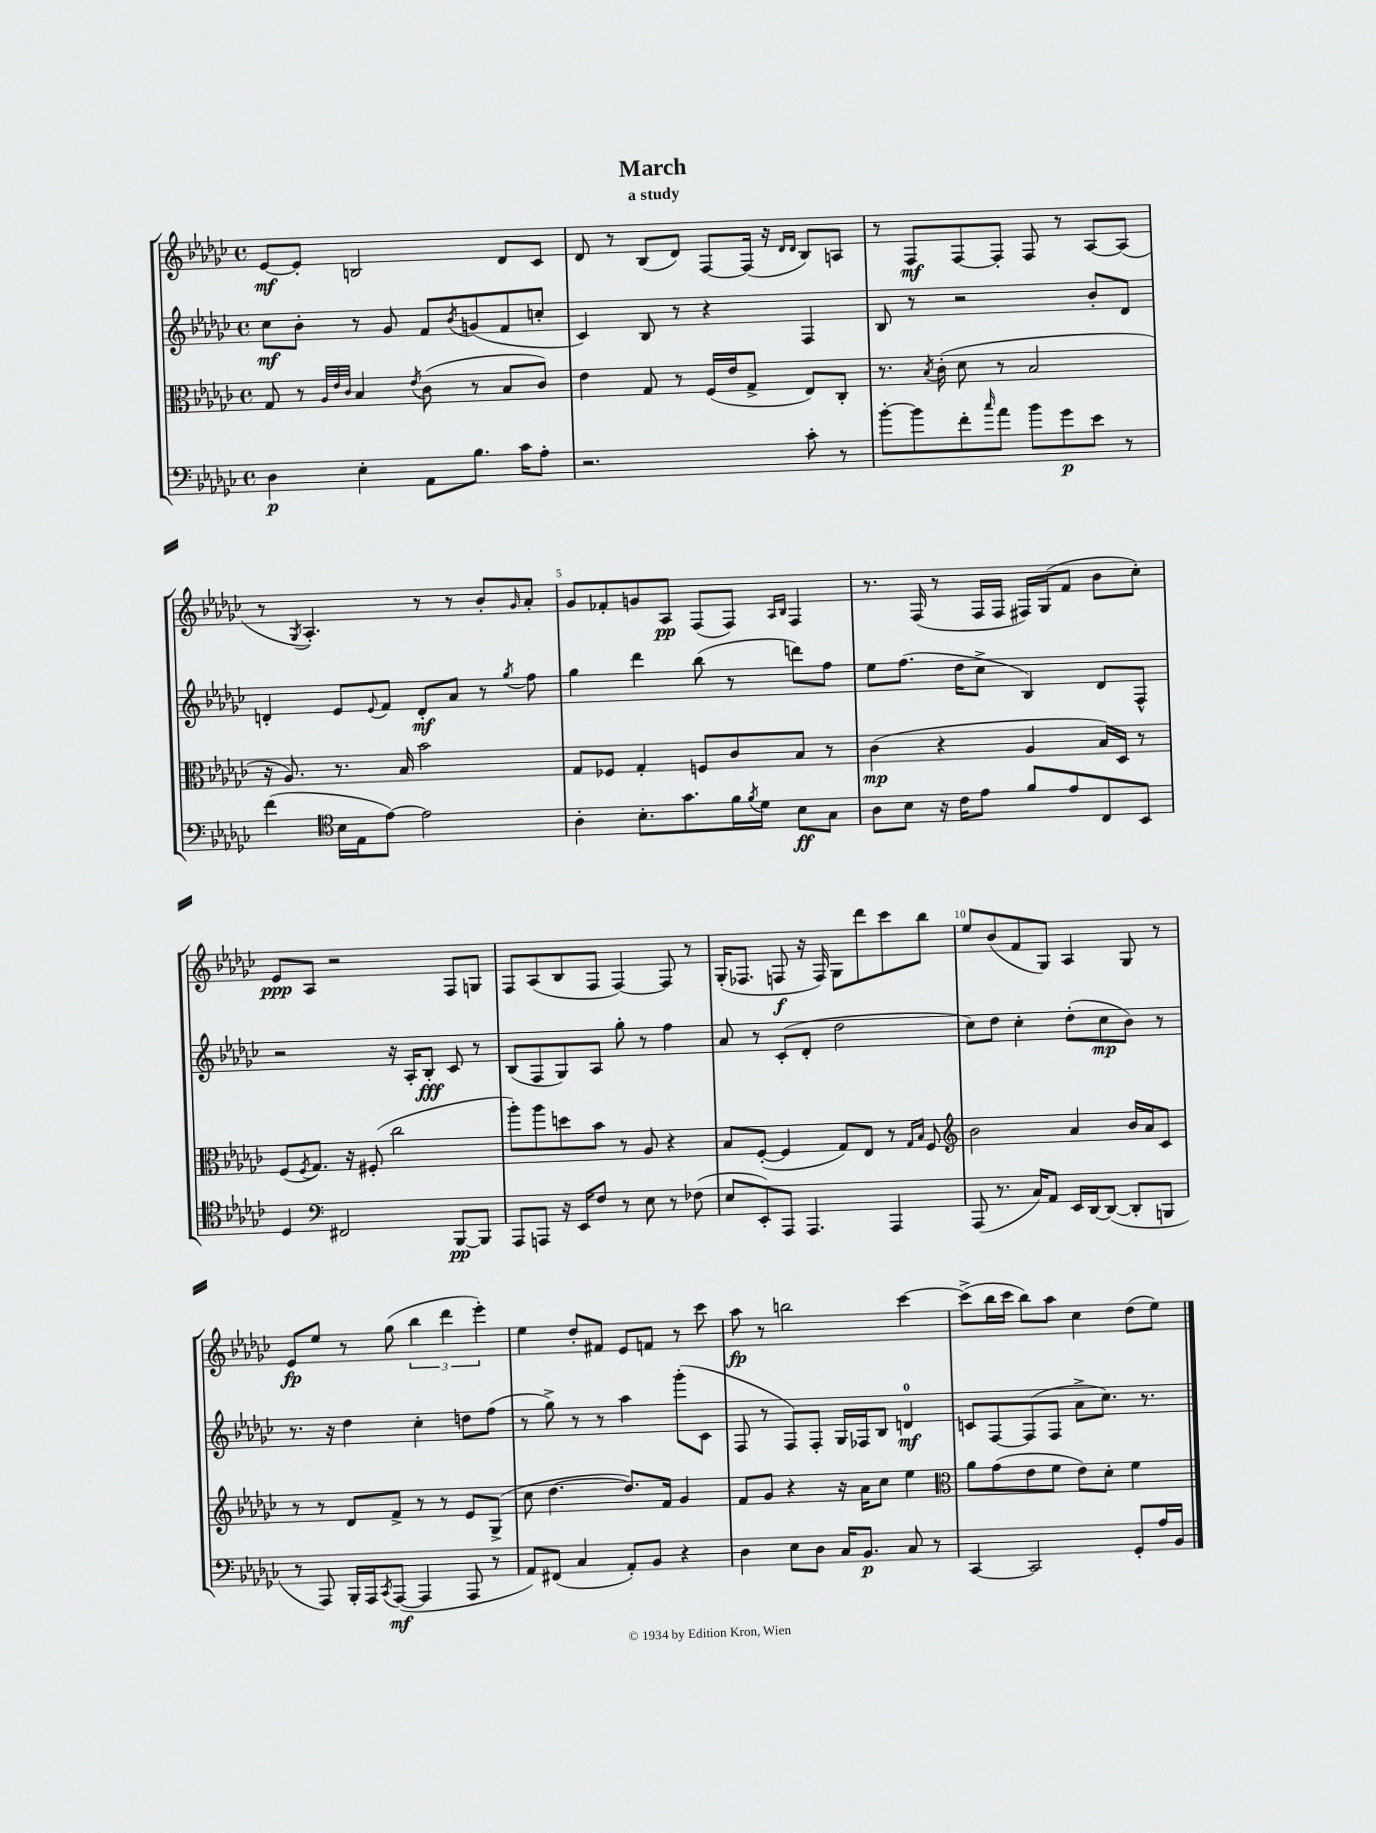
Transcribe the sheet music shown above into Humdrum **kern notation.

**kern	**dynam	**kern	**dynam	**kern	**dynam	**kern	**dynam
*part4	*part4	*part3	*part3	*part2	*part2	*part1	*part1
*staff4	*staff4	*staff3	*staff3	*staff2	*staff2	*staff1	*staff1
*clefF4	*	*clefC3	*	*clefG2	*	*clefG2	*
*k[b-e-a-d-g-c-]	*	*k[b-e-a-d-g-c-]	*	*k[b-e-a-d-g-c-]	*	*k[b-e-a-d-g-c-]	*
*M4/4	*	*M4/4	*	*M4/4	*	*M4/4	*
*met(c)	*	*met(c)	*	*met(c)	*	*met(c)	*
=1	=1	=1	=1	=1	=1	=1	=1
4D-\	p	8G-/	.	8cc-\L	mf	[8e-/L	mf
.	.	8r	.	8b-'\J	.	8e-'/J]	.
.	.	32qqA-/LLL	.	.	.	.	.
.	.	32qqe-/	.	.	.	.	.
.	.	32qqc-/JJJ	.	.	.	.	.
4E-'\	.	4B-/	.	8r	.	2Bn/	.
.	.	.	.	8g-/	.	.	.
.	.	8qe-/	.	.	.	.	.
8AA-\L	.	(8c-\	.	8f/L	.	.	.
.	.	.	.	8qb-/	.	.	.
8.B-\J	.	8r	.	(8gn/	.	.	.
.	.	8B-/L	.	8f/	.	8d-/L	.
16c-\KL	.	.	.	.	.	.	.
8A-'\J	.	8c-/J)	.	8ccn'/J	.	8c-/J	.
=2	=2	=2	=2	=2	=2	=2	=2
2.r	.	4e-\	.	4c-/)	.	8d-/	.
.	.	.	.	.	.	8r	.
.	.	8G-/	.	8B-/	.	(8B-/L	.
.	.	8r	.	8r	.	8d-/J)	.
.	.	(16F/LL	.	4r	.	[8F/L	.
.	.	16e-/J	.	.	.	.	.
.	.	8G-^/J	.	.	.	(16F/Jk]	.
.	.	.	.	.	.	16r	.
.	.	.	.	.	.	16qqd-/LL	.
.	.	.	.	.	.	16qqd-/JJ	.
8c-'\	.	8E-/L)	.	4F/	.	8B-/L)	.
8r	.	8C-'/J	.	.	.	8An/J	.
=3	=3	=3	=3	=3	=3	=3	=3
[8b-'\L	.	8.r	.	8B-/	.	8r	.
8b-\]	.	.	.	8r	.	8F/L	mf
.	.	8qB-/	.	.	.	.	.
.	.	(16c-'\	.	.	.	.	.
8f'\	.	8d-\	.	2r	.	[8F/	.
16qqcc-/	.	.	.	.	.	.	.
8a-\J	.	8r	.	.	.	8F'/J]	.
8b-\L	.	2B-/	.	.	.	8F/	.
8g-\	p	.	.	.	.	8r	.
8e-\J	.	.	.	8b-'/L	.	[8A-/L	.
8r	.	.	.	8d-/J	.	(8A-/J]	.
!!LO:LB:g=z
=4	=4	=4	=4	=4	=4	=4	=4
(4f\	.	16r	.	4dn'/	.	8r	.
.	.	8.A-/)	.	.	.	.	.
.	.	.	.	.	.	8qG-/	.
.	.	.	.	.	.	4.A-'/)	.
*clefC4	*	*	*	*	*	*	*
16B-\LL	.	8.r	.	8e-/L	.	.	.
16E-\J	.	.	.	.	.	.	.
.	.	.	.	8qqe-/	.	.	.
[8e-\J)	.	.	.	8f/J	.	.	.
.	.	16B-/	.	.	.	.	.
2e-\]	.	2b-\	.	8d'/L	mf	8r	.
.	.	.	.	8a-/J	.	8r	.
.	.	.	.	8r	.	8b-'/L	.
.	.	.	.	8qgg-/	.	16qqg-/	.
.	.	.	.	8ff\	.	8a-'/J	.
=5	=5	=5	=5	=5	=5	=5	=5
4A-'\	.	8G-/L	.	4gg-\	.	8g-/L	.
.	.	8F-X/J	.	.	.	8f-X'/	.
8.B-'\L	.	4G-'/	.	4ddd-\	.	8gn/	.
.	.	.	.	.	.	8A-/J	pp
8.g-\	.	.	.	.	.	.	.
.	.	8Fn/L	.	(8bb-\	.	(8F/L	.
16f\L	.	8c-/	.	8r	.	8F/J)	.
8qf/	.	.	.	.	.	.	.
16d-\JJ	.	.	.	.	.	.	.
.	.	.	.	.	.	16qqA-/LL	.
.	.	.	.	.	.	16qqB-/JJ	.
8B-\L	ff	8B-/J	.	8dddn\L)	.	4F/	.
8G-\J	.	8r	.	8ff\J	.	.	.
=6	=6	=6	=6	=6	=6	=6	=6
8A-\L	.	(4c-\	mp	8ee-\L	.	8.r	.
8B-\J	.	.	.	(8.ff\J	.	.	.
.	.	.	.	.	.	(16F/	.
16r	.	4r	.	.	.	8r	.
16c-\KL	.	.	.	16dd-\KL	.	.	.
8e-\J	.	.	.	8cc-^\J	.	16F/LL	.
.	.	.	.	.	.	16F/JJ	.
8f/L	.	4A-/	.	4B-/)	.	16F#X/LL)	.
.	.	.	.	.	.	(16G-/J	.
8e-/	.	.	.	.	.	8f/J	.
8C-/	.	16B-/LL)	.	8d-/L	.	8b-\L	.
.	.	16D-/JJ	.	.	.	.	.
8BB-/J	.	8r	.	8F^^/J	.	8cc-'\J)	.
!!LO:LB:g=z
=7	=7	=7	=7	=7	=7	=7	=7
4D-/	.	(8F/L	.	2r	.	8e-/L	ppp
.	.	8qF/	.	.	.	.	.
.	.	8.G-/J)	.	.	.	8A-/J	.
*clefF4	*	*	*	*	*	*	*
2FF#X/	.	.	.	.	.	2r	.
.	.	16r	.	.	.	.	.
.	.	(8F#X'/	.	.	.	.	.
.	.	2cc-\	.	16r	.	.	.
.	.	.	.	16A-'/KL	.	.	.
.	.	.	.	8B-'/J	fff	.	.
[8BBB-/L	pp	.	.	8c-/	.	8F/L	.
8BBB-/J]	.	.	.	8r	.	8Gn/J	.
=8	=8	=8	=8	=8	=8	=8	=8
8AAA-/L	.	8aa-'\L)	.	(8B-/L	.	8F/L	.
8AAAn/J	.	8aa-\	.	8F/	.	(8A-/	.
16r	.	8ddn\	.	8G-/)	.	8B-/	.
16EE-/KL	.	.	.	.	.	.	.
8F/J	.	8b-\J	.	8A-/J	.	8F/J	.
8r	.	8r	.	8gg-'\	.	[4F/)	.
8E-\	.	8A-/	.	8r	.	.	.
8r	.	4r	.	4ff\	.	8F/]	.
(8F-X\	.	.	.	.	.	8r	.
=9	=9	=9	=9	=9	=9	=9	=9
8E-/L	.	8B-/L	.	8a-/	.	(16G-'/KL	.
.	.	.	.	.	.	8.F-X/J	.
8EE-'/)	.	([8F'/J	.	8r	.	.	.
8AAA-/J	.	4F/]	.	(8c-'/L	.	8Fn/	f
4.AAA-/	.	.	.	8d-'/J	.	16r	.
.	.	.	.	.	.	16F/)	.
.	.	8G-/L)	.	2dd-\	.	8G-\L	.
.	.	8E-/J	.	.	.	8ddd-\	.
4AAA-/	.	8r	.	.	.	8ccc-\	.
.	.	16qqG-/LL	.	.	.	.	.
.	.	16qqB-/JJ	.	.	.	.	.
.	.	8F/	.	.	.	8bb-\J	.
=10	=10	=10	=10	=10	=10	=10	=10
*	*	*clefG2	*	*	*	*	*
(8AAA-/	.	2b-\	.	8cc-\L)	.	8ee-/L	.
8.r	.	.	.	8dd-\J	.	(8b-/	.
.	.	.	.	4cc-'\	.	8f/	.
16C-/KL)	.	.	.	.	.	.	.
8AA-/J	.	.	.	.	.	8G-/J)	.
16EE-/LL	.	4a-/	.	(8dd-'\L	.	4A-/	.
[16DD-/J	.	.	.	.	.	.	.
(8DD-/J_	.	.	.	8cc-\	mp	.	.
8DD-'/L]	.	16b-/LL	.	8b-\J)	.	8G-/	.
.	.	16a-/J	.	.	.	.	.
8BBBn/J	.	8c-/J	.	8r	.	8r	.
!!LO:LB:g=z
=11	=11	=11	=11	=11	=11	=11	=11
8r	.	8r	.	8.r	.	8e-/L	fp
8AAA-/)	.	8r	.	.	.	8ee-/J	.
.	.	.	.	16r	.	.	.
16BBB-'/LL	.	8d-/L	.	4dd-\	.	8r	.
16AAA-/J	.	.	.	.	.	.	.
8qCC-/	.	.	.	.	.	.	.
([8AAA-/J	mf	8f^/J	.	.	.	(8gg-\	.
4AAA-/]	.	8r	.	4cc-'\	.	6bb-\	.
.	.	8r	.	.	.	.	.
.	.	.	.	.	.	6ddd-\	.
8AAA-/	.	8e-/L	.	8ddn\L	.	.	.
.	.	.	.	.	.	6eee-'\)	.
8r	.	(8G-^/J	.	(8ff\J	.	.	.
=12	=12	=12	=12	=12	=12	=12	=12
8AA-/L)	.	8cc-\	.	8r	.	4ee-\	.
(8FF#X/J	.	[4.dd-\	.	8gg-^\)	.	.	.
4C-/	.	.	.	8r	.	8dd-'/L	.
.	.	.	.	8r	.	8f#X/J	.
8AA-'/L)	.	8.dd-/L])	.	4aa-\	.	8e-/L	.
8BB-/J	.	.	.	.	.	8fn/J	.
.	.	16f/Jk	.	.	.	.	.
4r	.	4g-/	.	(8ggg-'\L	.	8r	.
.	.	.	.	8c-\J	.	8ccc-\	.
=13	=13	=13	=13	=13	=13	=13	=13
4D-\	.	8f/L	.	8F/	.	8aa-\	fp
.	.	8g-/J	.	8r	.	8r	.
8E-\L	.	4r	.	8F/L)	.	2bbn\	.
8D-\J	.	.	.	8F'/J	.	.	.
16C-/KL	.	16r	.	16G-/LL	.	.	.
8.BB-/J	p	16a-\KL	.	16F-X/J	.	.	.
.	.	8cc-\J	.	8B-/J	.	.	.
8C-/	.	4ee-\	.	4dn/	mf	[4ccc-\	.
8r	.	.	.	.	.	.	.
=14	=14	=14	=14	=14	=14	=14	=14
*	*	*clefC3	*	*	*	*	*
[4CC-/	.	8a-\L	.	8cn/L	.	(8ccc-^\L]	.
.	.	(8g-\	.	[8F/	.	16bb-\L	.
.	.	.	.	.	.	16ccc-\JJ	.
2CC-/]	.	8e-\	.	(8F/]	.	8bb-\L)	.
.	.	8f\J	.	8F/J	.	8aa-\J	.
.	.	8e-\L)	.	8a-^\L	.	4cc-\	.
.	.	8d-'\J	.	8.cc-\J)	.	.	.
8GG-'/L	.	4f\	.	.	.	(8dd-\L	.
.	.	.	.	8.r	.	.	.
16A-/L	.	.	.	.	.	8ee-\J)	.
16BB-/JJ	.	.	.	.	.	.	.
==	==	==	==	==	==	==	==
*-	*-	*-	*-	*-	*-	*-	*-
